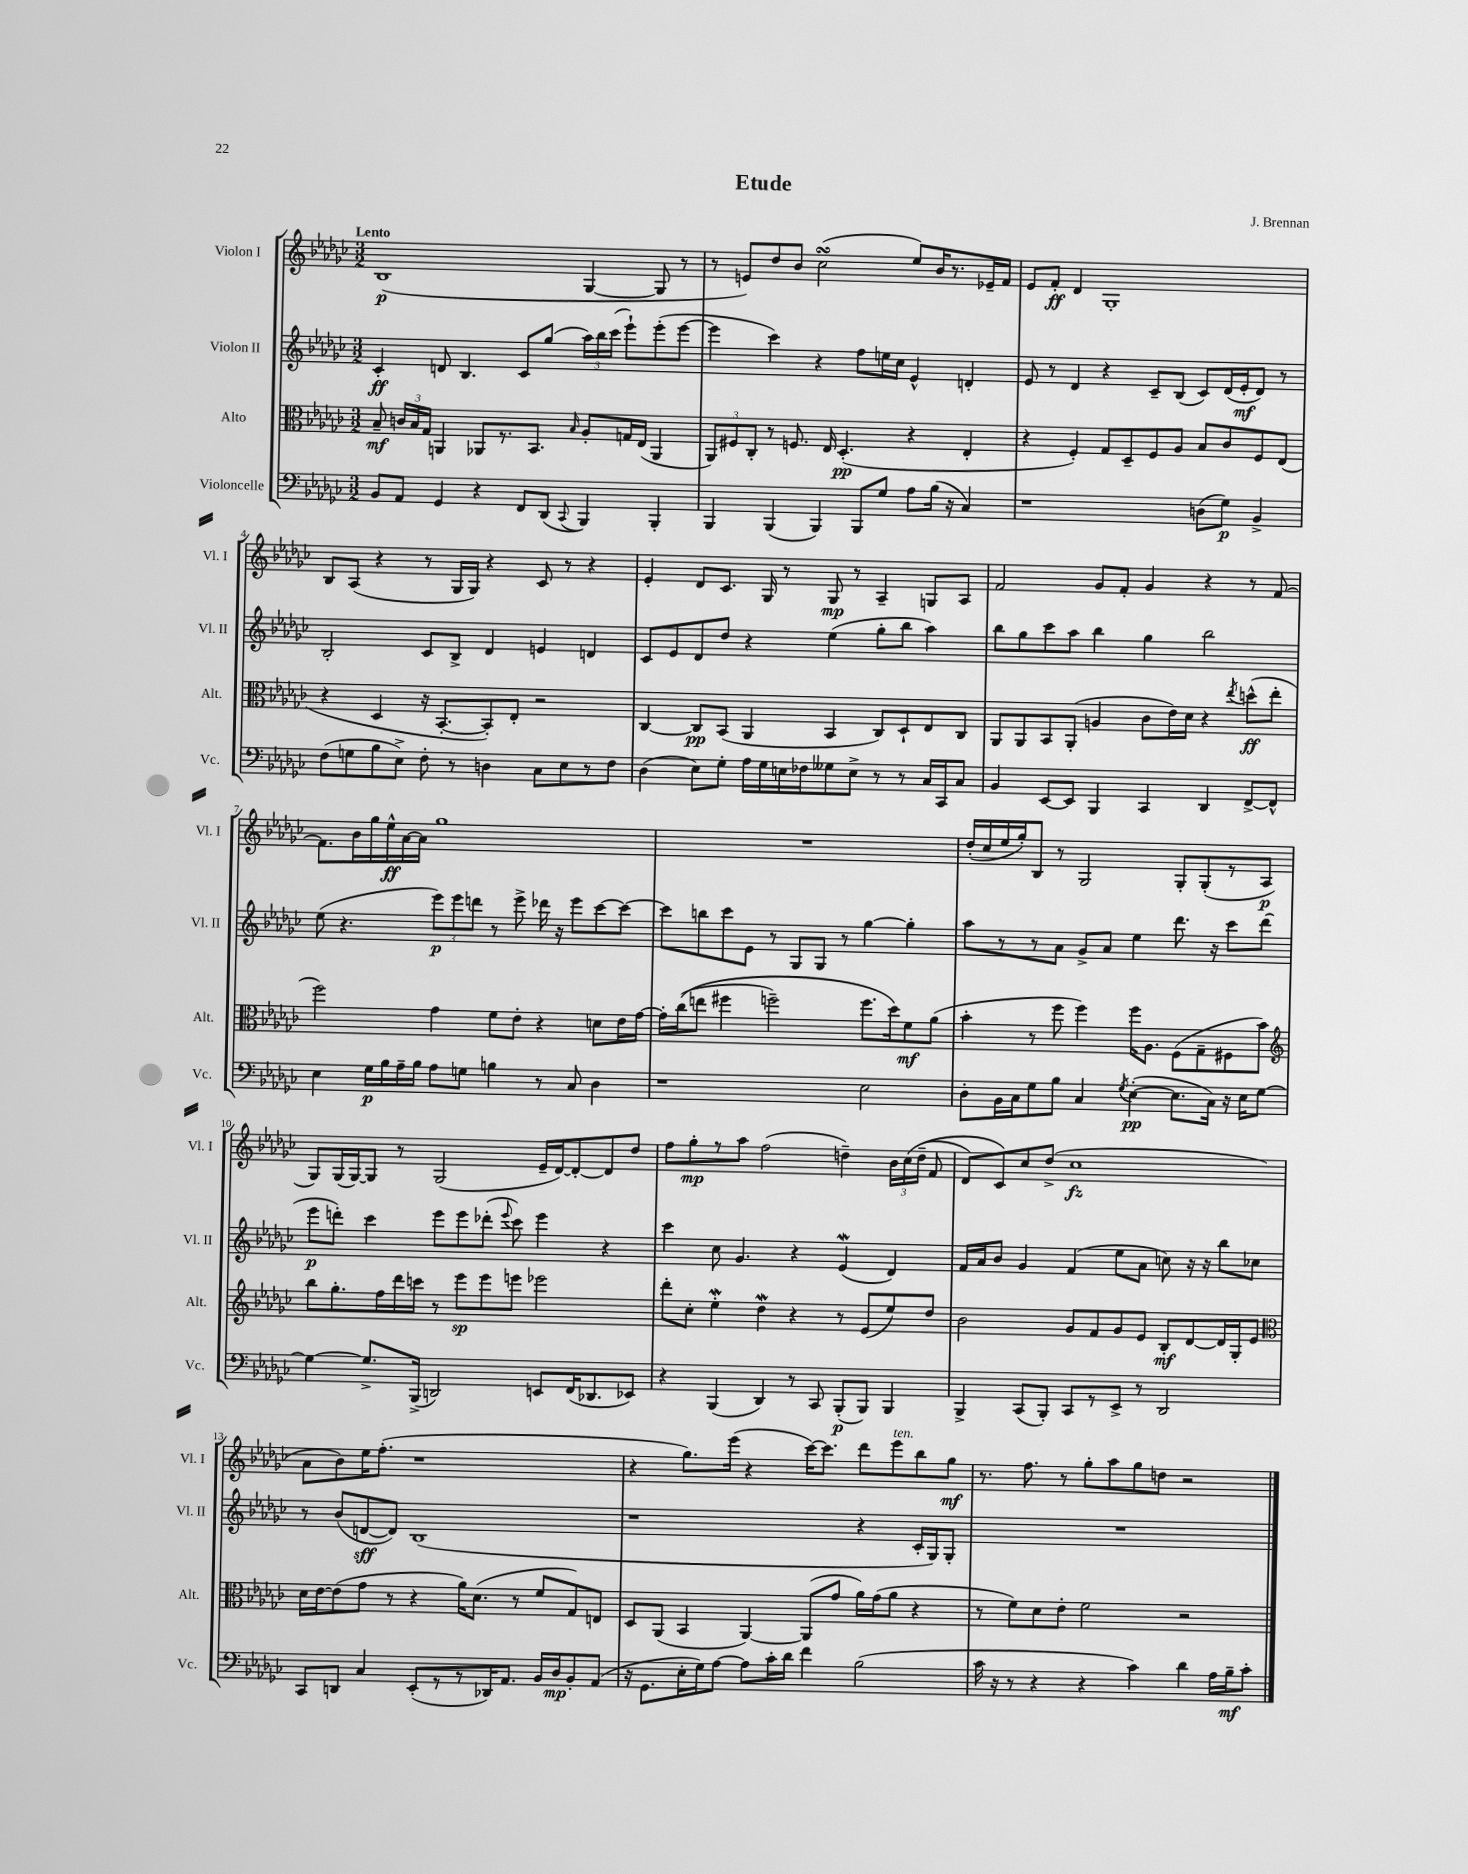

**kern	**kern	**kern	**kern
*staff4	*staff3	*staff2	*staff1
*clefF4	*clefC3	*clefG2	*clefG2
*k[b-e-a-d-g-c-]	*k[b-e-a-d-g-c-]	*k[b-e-a-d-g-c-]	*k[b-e-a-d-g-c-]
*M3/2	*M3/2	*M3/2	*M3/2
8BB-	8B-~	4c-'	(1B-
8AA-	24c	.	.
.	24B-	.	.
.	24G-	.	.
4GG-	4AA	8d	.
.	.	4.B-	.
4r	8AA-	.	.
.	8.r	.	.
8FF	.	8c-	.
.	8.BB-	.	.
(8DD-	.	(8gg-	.
8qqCC-	16qqB-	.	.
4BBB-)	8A-'	24aa-)	[4G-
.	.	24bb-	.
.	.	(24ccc-	.
.	16G	8eee-`)	.
.	(16E-	.	.
4BBB-'	4AA-	(8eee-'	8G-]
.	.	[8eee-	8r
=	=	=	=
4BBB-	12AA-)	4eee-]	8r
.	12F#	.	.
.	.	.	8e)
.	12C-'	.	.
(4BBB-	8r	4ccc-)	8dd-
.	8.F	.	8b-
4BBB-)	.	4r	(2cc-
.	16E-	.	.
.	(4.D-'	.	.
8BBB-	.	8ff	.
8G-	.	16ee	.
.	.	16cc-	.
8A-	4r	4e-^^	8ee-)
(16B-	.	.	16b-
16r	.	.	8.r
4C-)	4E-'	4d'	.
.	.	.	16e-~
.	.	.	16f
=	=	=	=
1r	4r	8e-	8e-
.	.	8r	8f'
.	4F')	4d-	4d-
.	8G-	4r	1G-'
.	8D-~	.	.
.	8F	8c-~	.
.	8A-	(8B-	.
(8D	8B-	8c-)	.
8G-)	8c-	(16d-	.
.	.	16e-'	.
4BB-^	8F	8d-)	.
.	(8E-	8r	.
=	=	=	=
(8F	4r	2B-'	8B-
8G	.	.	(8A-
8B-	4D-	.	4r
8E-^)	.	.	.
8F'	16r	8c-	8r
.	[8.BB-'	.	.
8r	.	8B-^	16G-
.	.	.	16G-)
4D	8BB-'])	4d-	4r
.	8E-'	.	.
8C-	2r	4e	8c-
8E-	.	.	8r
8r	.	4d	4r
8F	.	.	.
=	=	=	=
(4D-	[4C-	8c-	4e-'
.	.	8e-	.
8E-)	8C-]	8d-	8d-
8G-'	(8BB-	8dd-	8.c-
16A-	4AA-	4r	.
16G-	.	.	16G-
16E	.	.	8r
16F-	.	.	.
8G--	4BB-	(4ee-	8G-
8E^	.	.	8r
8r	8C-)	8gg-'	4A-~
8r	8D-`	8bb-	.
16C-	8E-	4aa-)	8G
16CC-	.	.	.
8C-	8C-	.	8A-
=	=	=	=
4BB-	8AA-	8bb-	2f
.	8AA-	8gg-	.
[8EE-	8BB-	8ccc-	.
8EE-]	(8AA-'	8aa-	.
4BBB-	4A	4bb-	8g-
.	.	.	8f'
4CC-	8c-	4gg-	4g-
.	16e-)	.	.
.	16d-	.	.
4DD-	4r	2bb-	4r
.	8qee-	.	.
[8FF^	(8dd^^	.	8r
8FF^^]	8ee-'	.	[8f
=	=	=	=
4E-	2ff)	(8ee-	8.f]
.	.	4.r	.
.	.	.	16b-
16G-	.	.	16gg-
16B-	.	.	16ee-^^
16A-~	.	.	[16a-
16B-	.	.	16a-]
8A-	4g-	12eee-)	1gg-
.	.	12eee-	.
8G	.	.	.
.	.	12ddd	.
4B	8f	8r	.
.	8e-'	8eee-^	.
8r	4r	16ddd-	.
.	.	16r	.
8C-	.	8eee-	.
4D-	8d	[8ccc-	.
.	16e-	8ccc-_	.
.	[16g-	.	.
=	=	=	=
1r	16g-']	8ccc-]	1.r
.	&((16cc-	.	.
.	8ee	8bb	.
.	4ff#	8ccc-	.
.	.	8e-	.
.	2ff~)	8r	.
.	.	8G-	.
.	.	8G-	.
.	.	8r	.
2E-	8.ff	[4gg-	.
.	16dd-&)	.	.
.	8f	4gg-']	.
.	(8a-	.	.
=	=	=	=
8D-'	4b-'	8aa-	(16dd-'
.	.	.	16cc-
16BB-	.	8r	16ee-
16C-	.	.	16gg-')
8G-	8r	8r	8B-
8B-	8ff	8a-	8r
4C-	4ff)	8g-^	2G-
.	.	8a-	.
8qG-	.	.	.
([4E-'	16ff	4ee-	.
.	8.A-	.	.
8.E-]	(8F	8.ddd-	8G-'
.	8G-~	.	(8G-'
16C-)	.	16r	.
16r	8F#	8ccc-	8r
16E-	.	.	.
[8G-	8b-)	(8ddd-	8A-
=	=	=	=
*	*clefG2	*	*
4G-_	8bb-	8eee-	8G-)
.	8.gg-'	8ddd')	(16G-
.	.	.	[16G-)
8.G-^]	.	4ccc-	8G-]
.	16ff	.	.
.	16ddd-	.	8r
(16BBB-^	16ccc	.	.
2DD)	8r	8eee-	(2G-
.	8eee-	8eee-	.
.	8eee-	(8ddd-'	.
.	.	8qqeee-	.
.	8eee	8ccc-)	.
8EE	2eee-	4eee-	16e-~
.	.	.	[16d-)
(16FF	.	.	8d-'_
8.DD-	.	.	.
.	.	4r	8d-]
8EE-)	.	.	8dd-
=	=	=	=
4r	8ddd-'	4ccc-	8ff
.	8cc-'	.	8gg-'
(4BBB-	4ee-'	8cc-	8r
.	.	4.g-	8aa-
4DD-)	4dd-	.	(2ff
8r	4r	4r	.
8CC-	.	.	.
(8BBB-'	8r	(4e-	4dd~)
8BBB-)	(8e-	.	.
4BBB-	8ee-)	4d-)	24b-
.	.	.	&(24cc-
.	.	.	(24dd~
.	8dd-	.	8f
=	=	=	=
4BBB-^	2b-	16f	8d-)
.	.	16a-	.
.	.	8b-	8c-&)
(8CC-	.	4g-	8cc-
8BBB-')	.	.	(8dd-^
8CC-	8g-	(4f	1cc-
8r	8f	.	.
8EE-^	8g-	8ee-	.
8r	8e-	8a-	.
2DD-	8B-'	8cc)	.
.	[8d-	16r	.
.	.	16r	.
.	16d-]	8bb-	.
.	16G-'	.	.
.	8e-	8cc-	.
=	=	=	=
*	*clefC3	*	*
8CC-	16d-	8r	8a-
.	[16e-	.	.
8DD	(8e-]	(8b-	8b-)
4C-	8g-	[8d	16ee-
.	.	.	(8.ff'
.	8r	8d])	.
(8EE-'	4r	(1B-	1r
8r	.	.	.
8r	16a-)	.	.
.	(8.d-	.	.
16DD-)	.	.	.
8.AA-	.	.	.
.	8r	.	.
16BB-	8f	.	.
16D-	.	.	.
8BB-'	8G-)	.	.
(8AA-	8E	.	.
=	=	=	=
16r	8D-	1r	4r
8.GG-	.	.	.
.	(8AA-	.	.
16E-'	4BB-	.	8.gg-)
16G-)	.	.	.
[8A-	.	.	.
.	.	.	(16eee-
8A-]	[4AA-)	.	4r
16c-'	.	.	.
16d-	.	.	.
4f	(8AA-]	.	[16ccc-)
.	.	.	8.ccc-]
.	8g-	.	.
(2B-	16a-)	4r	8ddd-
.	(16g-	.	.
.	8a-	.	8eee-
.	4r	16c-'	8bb-
.	.	16G-)	.
.	.	8G-'	8gg-
=	=	=	=
16c-	8r	1.r	8.r
16r	.	.	.
8r	8f)	.	.
.	.	.	8.ff
4r	8d-	.	.
.	8e-'	.	8r
4r	2f	.	8gg-'
.	.	.	8aa-
4c-)	.	.	8gg-
.	.	.	8dd
4d-	2r	.	2r
16A-	.	.	.
16B-~	.	.	.
8c-'	.	.	.
==	==	==	==
*-	*-	*-	*-
